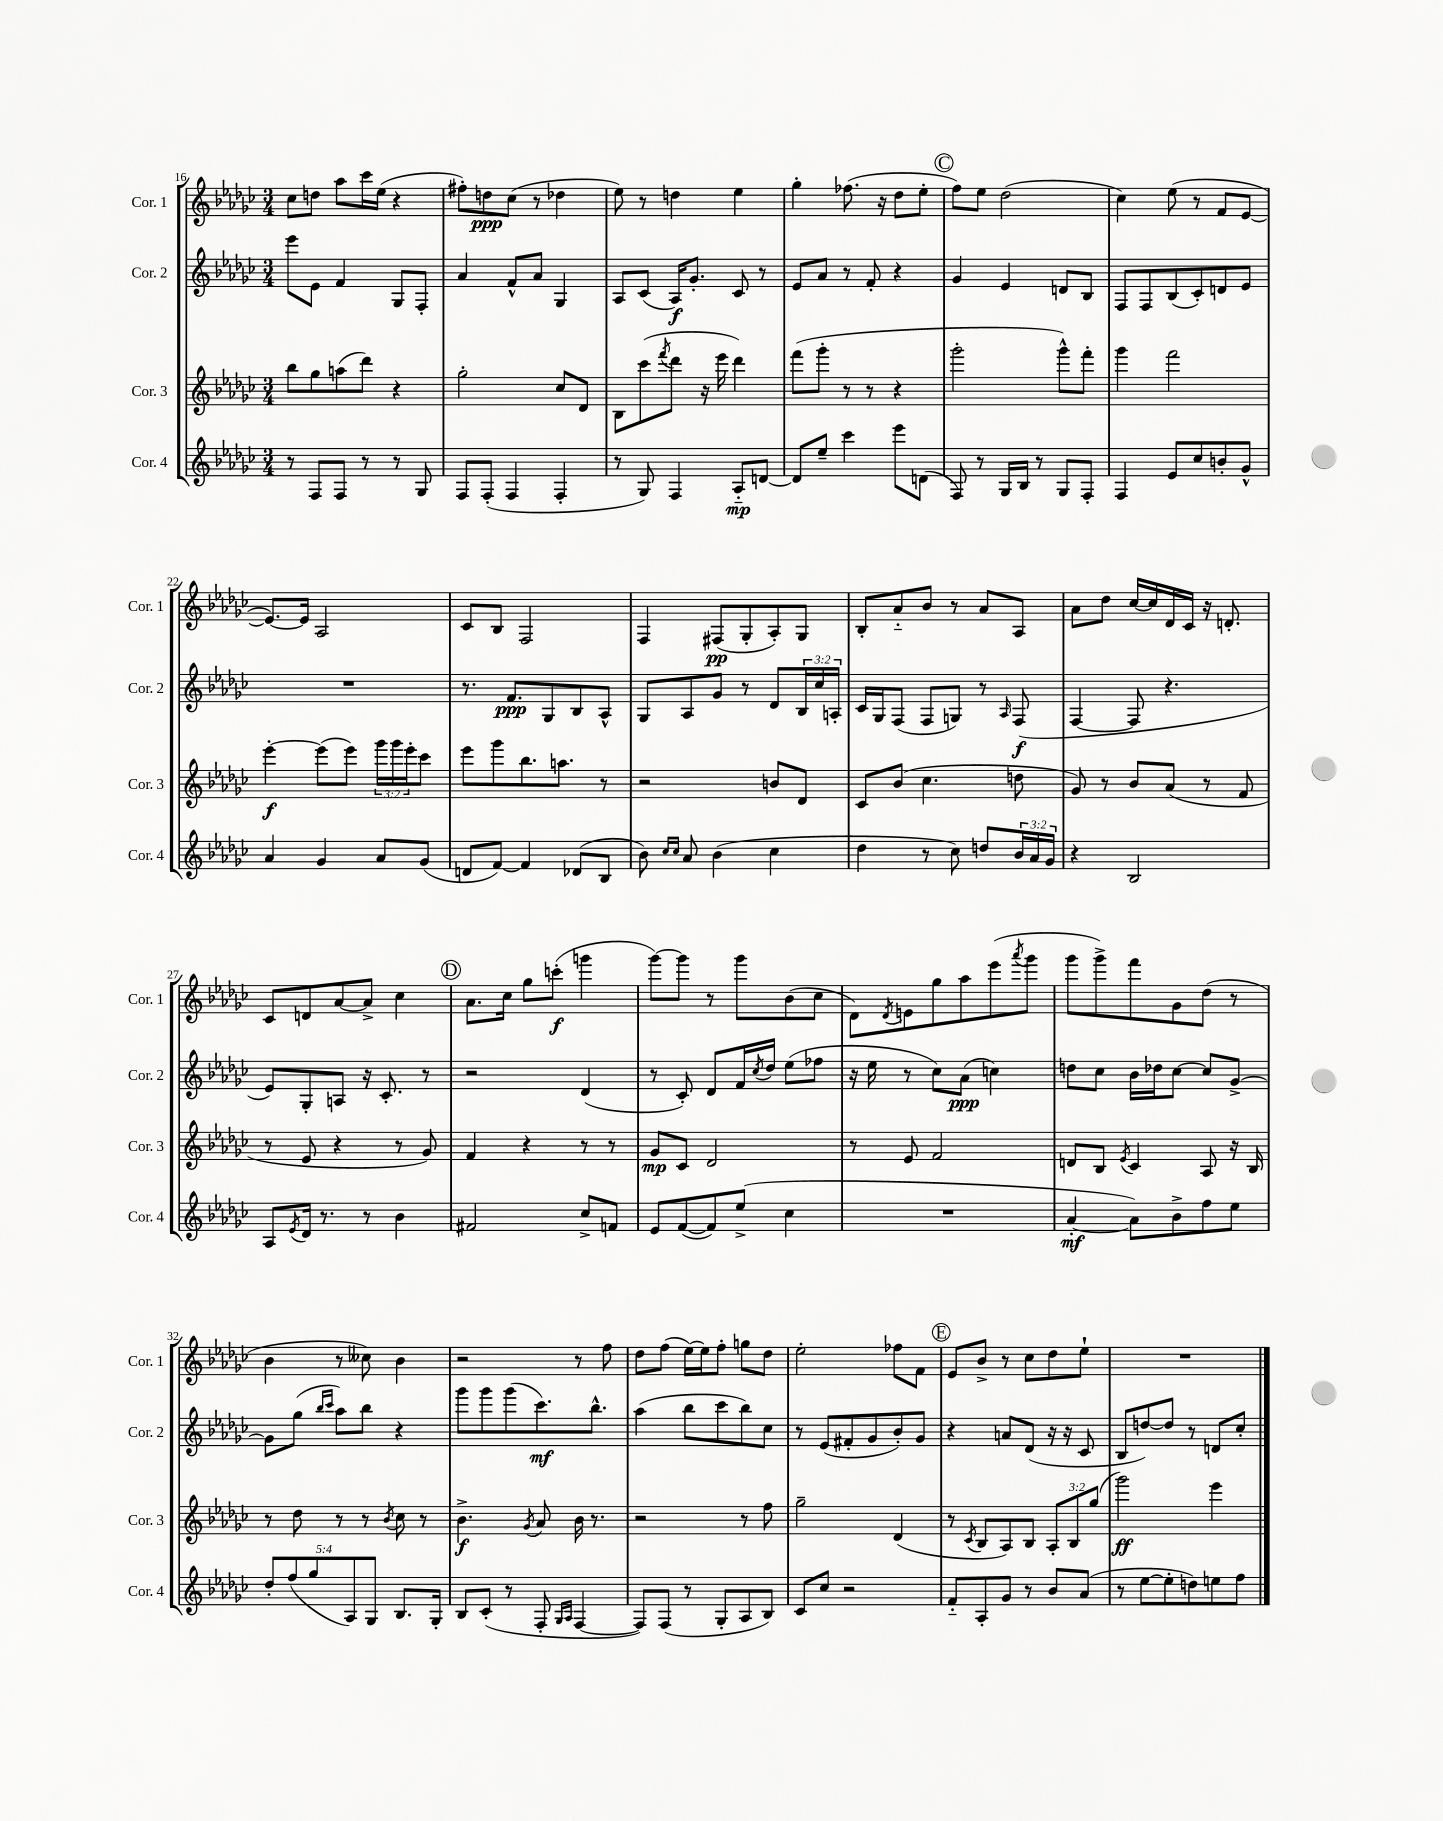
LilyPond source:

<<
\new StaffGroup <<
\new Staff = "s0" \with { instrumentName = "Cor. 1" shortInstrumentName = "Cor. 1" } {
    \clef treble \key ges \major \numericTimeSignature \time 3/4
    ces''8 d''8 aes''8 ces'''16 ees''16( r4 |
    fis''8-.) d''8\ppp ces''8( r8 des''4 |
    ees''8) r8 d''4 ees''4 |
    ges''4-. fes''8.( r16 des''8 ees''8-. |
    \mark \markup { \circle "C" } f''8) ees''8 des''2( |
    ces''4) ees''8( r8 f'8 ees'8~ |
    ees'8.~) ees'16 aes2 |
    ces'8 bes8 f2 |
    f4 fis8\pp( ges8-. aes8-.) ges8 |
    bes8-. aes'8-_ bes'8 r8 aes'8 aes8 |
    aes'8 des''8 ces''16~ ces''16 des'16 ces'16 r16 d'8.-. |
    ces'8 d'8 aes'8~ aes'8-> ces''4 |
    \mark \markup { \circle "D" } aes'8. ces''16 ges''8 c'''8-.\f( g'''4 |
    ges'''8~) ges'''8 r8 ges'''8 bes'8( ces''8 |
    des'8) \acciaccatura { des'8 } e'8 ges''8 aes''8 ees'''8( \acciaccatura { aes'''8 } ges'''8 |
    ges'''8 ges'''8->) f'''8 ges'8 des''8( r8 |
    bes'4 r8 ceses''8) bes'4 |
    r2 r8 f''8 |
    des''8 f''8( ees''16~) ees''16 f''8-. g''8 des''8 |
    ees''2-. fes''8 f'8 |
    \mark \markup { \circle "E" } ees'8 bes'8-> r8 ces''8 des''8 ees''8-! |
    R2. \bar "|." |
}
\new Staff = "s1" \with { instrumentName = "Cor. 2" shortInstrumentName = "Cor. 2" } {
    \clef treble \key ges \major \numericTimeSignature \time 3/4 \override Staff.TupletNumber.text = #tuplet-number::calc-fraction-text
    ees'''8 ees'8 f'4 ges8 f8-. |
    aes'4 f'8-^ aes'8 ges4 |
    aes8 ces'8( aes16\f) ges'8.-. ces'8 r8 |
    ees'8 aes'8 r8 f'8-. r4 |
    \mark \markup { \circle "C" } ges'4 ees'4 d'8 bes8 |
    f8 f8 bes8( ces'8-.) d'8 ees'8 |
    R2. |
    r8. f'8.\ppp ges8 bes8 aes8-^ |
    ges8 aes8 ges'8 r8 des'8 \tuplet 3/2 { bes16 ces''16 a16-. } |
    ces'16 ges16 f8( f8 g8) r8 \grace { aes16 } f8\f( |
    f4~ f8 r4. |
    ees'8) ges8-. a8 r16 ces'8.-. r8 |
    \mark \markup { \circle "D" } r2 des'4( |
    r8 ces'8-.) des'8 f'16 \acciaccatura { ces''8 } des''16 ees''8( fes''8 |
    r16 ees''16 r8 ces''8) aes'8\ppp( c''4) |
    d''8 ces''8 bes'16 des''16 ces''8~ ces''8 ges'8~-> |
    ges'8 ges''8( \grace { bes''16 ces'''16 } aes''8) bes''8 r4 |
    ges'''8 ges'''8 ges'''8( ces'''8.\mf) bes''8.-^ |
    aes''4( bes''8 ces'''8 bes''8) ces''8 |
    r8 ees'8( fis'8-. ges'8 bes'8-.) ges'8 |
    \mark \markup { \circle "E" } r4 a'8 des'8( r16 r16 ces'8 |
    bes8 d''8~) d''8 r8 d'8 ces''8-. \bar "|." |
}
\new Staff = "s2" \with { instrumentName = "Cor. 3" shortInstrumentName = "Cor. 3" } {
    \clef treble \key ges \major \numericTimeSignature \time 3/4 \override Staff.TupletNumber.text = #tuplet-number::calc-fraction-text
    bes''8 ges''8 a''8( des'''8) r4 |
    ges''2-. ces''8 des'8 |
    bes8 ces'''8( \acciaccatura { f'''8 } des'''8 r16 ees'''16 des'''4) |
    f'''8( ges'''8-. r8 r8 r4 |
    \mark \markup { \circle "C" } ges'''2-. ges'''8-^) f'''8-. |
    ges'''4 f'''2 |
    ees'''4~-.\f ees'''8( ees'''8) \tuplet 3/2 { ges'''16 ges'''16 ees'''16-. } ces'''8 |
    ees'''8 ges'''8 bes''8. a''8. r8 |
    r2 b'8 des'8 |
    ces'8 bes'8( ces''4. d''8 |
    ges'8) r8 bes'8 aes'8( r8 f'8 |
    r8 ees'8 r4 r8 ges'8) |
    \mark \markup { \circle "D" } f'4 r4 r8 r8 |
    ges'8\mp ces'8 des'2 |
    r8 ees'8 f'2 |
    d'8 bes8 \acciaccatura { ees'8 } ces'4 aes8 r16 bes16 |
    r8 des''8 r8 r8 \acciaccatura { bes'8 } ces''8 r8 |
    bes'4.->\f \acciaccatura { ges'8 } aes'8 bes'16 r8. |
    r2 r8 f''8 |
    ges''2-- des'4( |
    \mark \markup { \circle "E" } r8 \acciaccatura { ces'8 } bes8 aes8) bes8 \tuplet 3/2 { aes8-. bes8 ges''8( } |
    ges'''2\ff) ees'''4 \bar "|." |
}
\new Staff = "s3" \with { instrumentName = "Cor. 4" shortInstrumentName = "Cor. 4" } {
    \clef treble \key ges \major \numericTimeSignature \time 3/4 \override Staff.TupletNumber.text = #tuplet-number::calc-fraction-text
    r8 f8 f8 r8 r8 ges8 |
    f8 f8-.( f4 f4-. |
    r8 ges8) f4 aes8-_\mp d'8~ |
    d'8 ees''8-- ces'''4 ees'''8 d'8( |
    \mark \markup { \circle "C" } f8) r8 ges16 bes16 r8 ges8 f8-. |
    f4 ees'8 ces''8 b'8-. ges'8-^ |
    aes'4 ges'4 aes'8 ges'8( |
    d'8 f'8~) f'4 des'8( bes8 |
    bes'8) \grace { ces''16 ces''16 } aes'8 bes'4( ces''4 |
    des''4 r8 ces''8) d''8 \tuplet 3/2 { bes'16 aes'16 ges'16 } |
    r4 bes2 |
    aes8 \acciaccatura { ees'8 } des'16 r8. r8 bes'4 |
    \mark \markup { \circle "D" } fis'2 ces''8-> f'8 |
    ees'8 f'8~( f'8) ees''8->( ces''4 |
    R2. |
    aes'4~-.\mf aes'8) bes'8-> f''8 ees''8 |
    \tuplet 5/4 { des''8-. f''8( ges''8 aes8) ges8 } bes8. ges16-. |
    bes8 ces'8-.( r8 f8-. \grace { ges16 aes16 } f4~ |
    f8) f8( r8 ges8-. aes8 bes8) |
    ces'8 ces''8 r2 |
    \mark \markup { \circle "E" } f'8-_ aes8-. ges'8 r8 bes'8 aes'8( |
    r8 ees''8~ ees''8-. d''8) e''8 f''8 \bar "|." |
}
>>
>>
\layout { \context { \Score currentBarNumber = #16 } }
